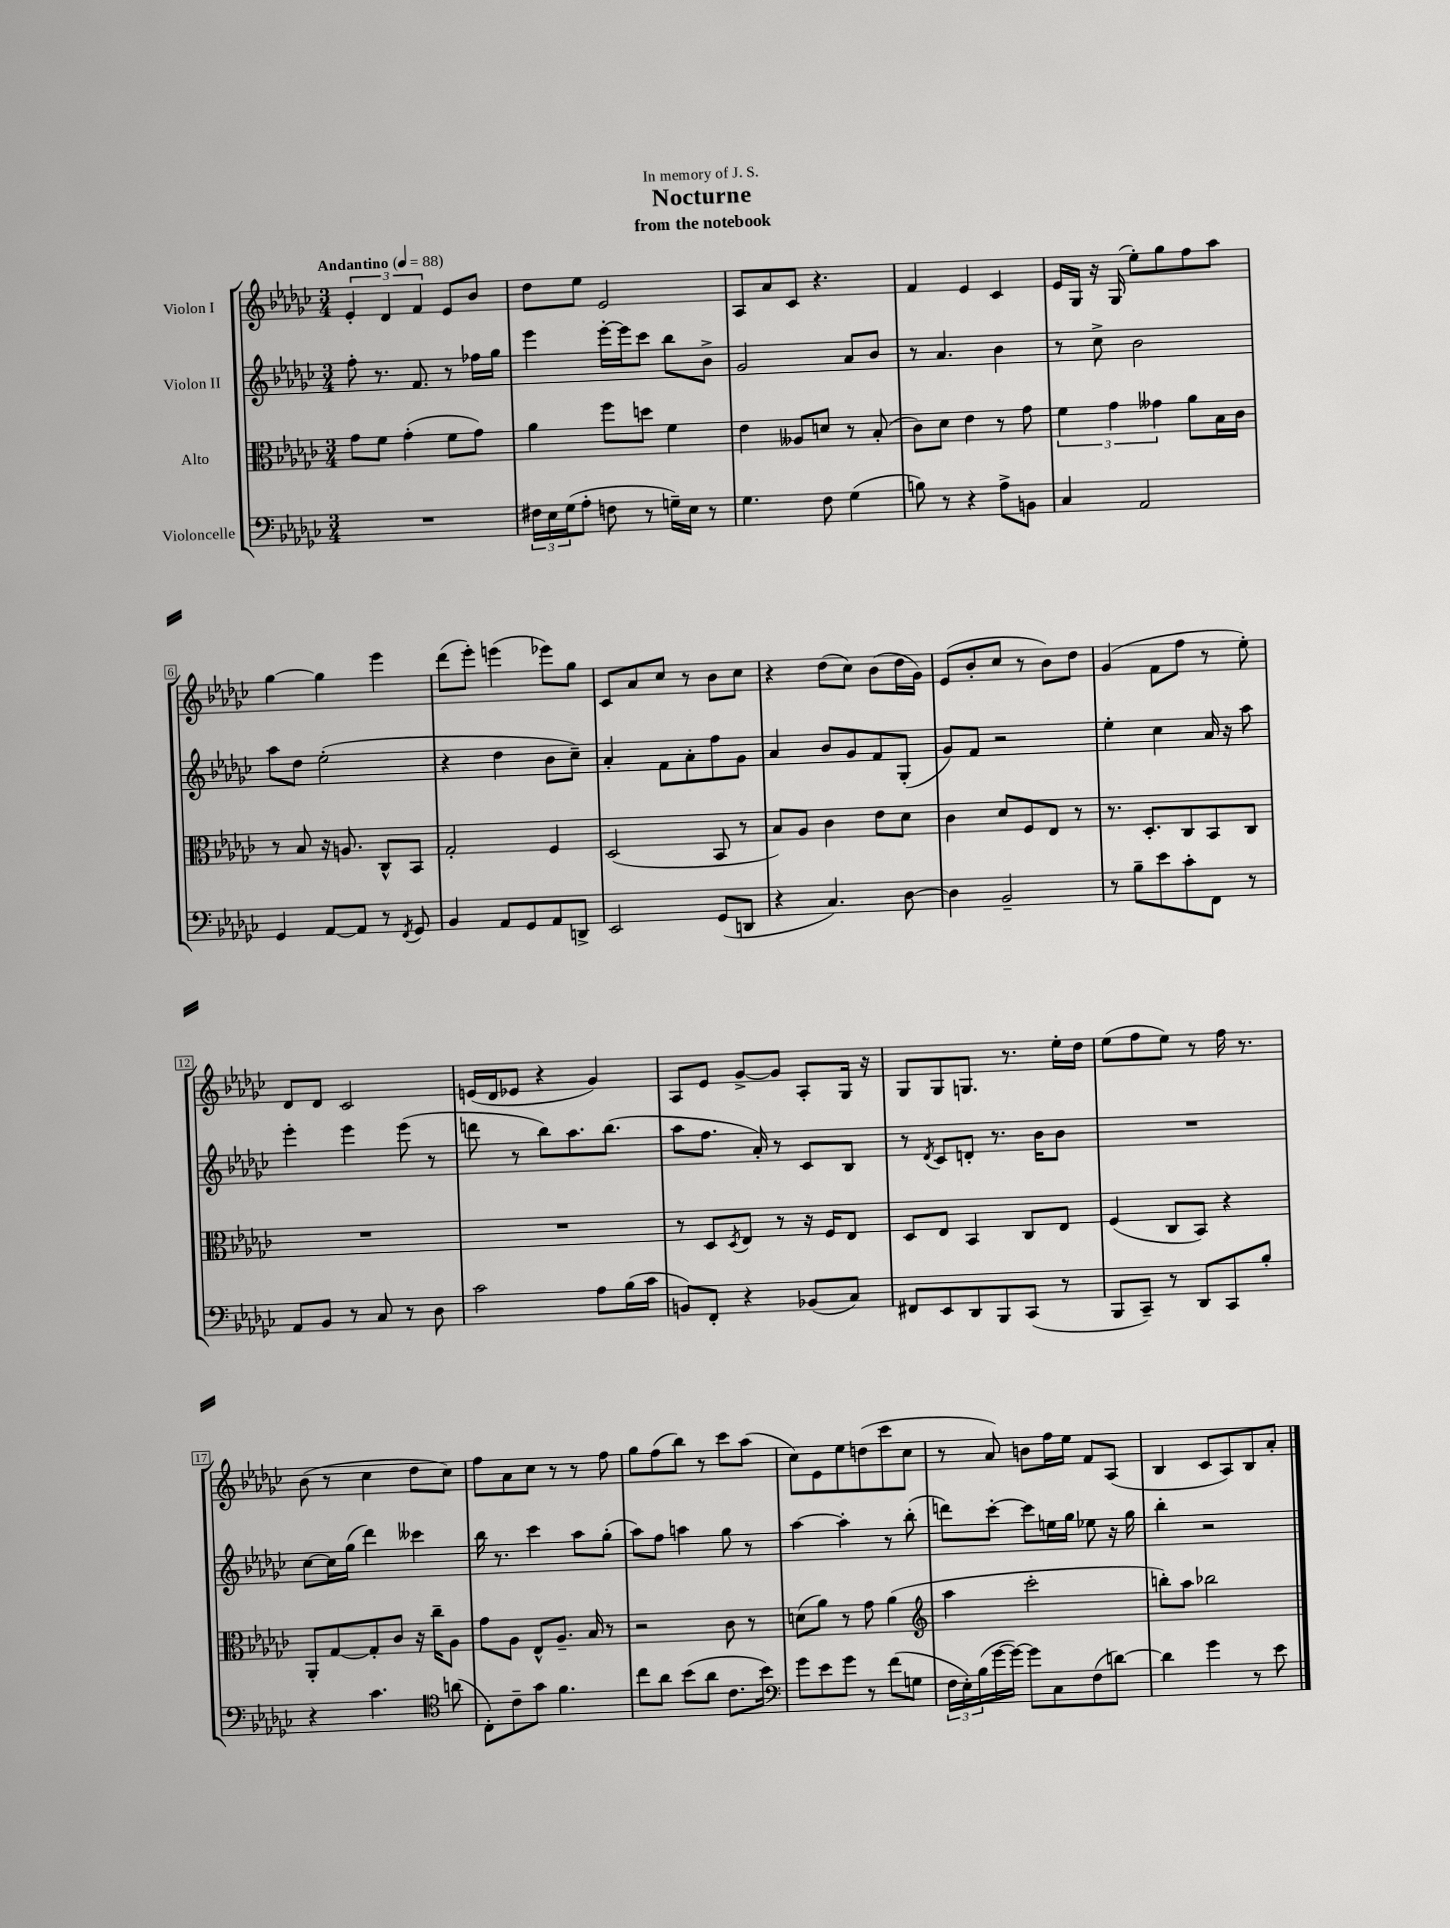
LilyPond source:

\header { title = "Nocturne" subtitle = "from the notebook" dedication = "In memory of J. S." }
<<
\new StaffGroup <<
\new Staff = "s0" \with { instrumentName = "Violon I" } {
    \clef treble \key ges \major \numericTimeSignature \time 3/4 \tempo "Andantino" 4 = 88
    \tuplet 3/2 { ees'4-. des'4 f'4 } ees'8 bes'8 |
    des''8 ees''8 ees'2 |
    aes8 aes'8 ces'8 r4. |
    f'4 ees'4 ces'4 |
    ees'16 ges16 r16 ges16( ees''8-.) ges''8 f''8 aes''8 |
    ges''4~ ges''4 ees'''4 |
    des'''8( ees'''8-.) e'''4( ees'''8) ges''8 |
    ces'8 aes'8 ces''8 r8 bes'8 ces''8 |
    r4 des''8( ces''8) bes'8( des''16 ges'16) |
    ees'8( bes'8-. ces''8 r8 bes'8) des''8 |
    ges'4( f'8 f''8 r8 ees''8-.) |
    des'8 des'8 ces'2 |
    e'16( des'16 ees'8 r4 ges'4) |
    aes8 ees'8 ges'8~-> ges'8 aes8-. ges16 r16 |
    ges8 ges8 g8. r8. ees''16-. des''16 |
    ees''8( f''8 ees''8) r8 f''16 r8. |
    bes'8( r8 ces''4 des''8 ces''8) |
    f''8 aes'8 ces''8 r8 r8 f''8 |
    ges''8 f''8( bes''8) r8 ces'''8 aes''8( |
    ces''8) ees'8 ees''8 d''8( ces'''8 ces''8 |
    r8 aes'8) b'8 f''16 ees''16 f'8 aes8( |
    bes4 ces'8 aes8) bes8 aes'8-. \bar "|." |
}
\new Staff = "s1" \with { instrumentName = "Violon II" } {
    \clef treble \key ges \major \numericTimeSignature \time 3/4
    f''8-. r8. f'8. r8 fes''16 ges''16 |
    ees'''4 ees'''16~-. ees'''16 ces'''8 bes''8 bes'8-> |
    ges'2 aes'8 bes'8 |
    r8 aes'4. bes'4 |
    r8 ces''8-> bes'2 |
    aes''8 des''8 ees''2-.( |
    r4 des''4 bes'8 ces''8--) |
    aes'4-. f'8 aes'8-. f''8 ges'8 |
    aes'4 bes'8 ges'8 f'8 ges8-.( |
    ges'8) f'8 r2 |
    ees''4-. ces''4 aes'16 r16 aes''8 |
    ees'''4-. ees'''4 ees'''8( r8 |
    d'''8 r8 bes''8) aes''8. bes''8.( |
    aes''8 f''8. aes'16-.) r8 ces'8 bes8 |
    r8 \acciaccatura { des'8 } ces'8 d'8-. r8. bes'16 bes'8 |
    R2. |
    ces''8~ ces''16 ges''16( des'''4) ceses'''4 |
    bes''16 r8. ces'''4 aes''8 ges''8-.( |
    aes''8) f''8 a''4 ges''8 r8 |
    aes''4~ aes''4-. r8 bes''8-.( |
    d'''8) ces'''8~-. ces'''8 e''16 ges''16 ees''8 r16 ges''16 |
    bes''4-. r2 \bar "|." |
}
\new Staff = "s2" \with { instrumentName = "Alto" } {
    \clef alto \key ges \major \numericTimeSignature \time 3/4
    ges'8 f'8 ges'4-.( f'8 ges'8) |
    aes'4 f''8 d''8 f'4 |
    ees'4 aeses8 d'8 r8 bes8-.( |
    ces'8) des'8 ees'4 r8 ges'8 |
    \tuplet 3/2 { f'4 ges'4 geses'4 } aes'8 bes16 ces'16 |
    r8 bes8 r16 a8. ces8-^ bes,8 |
    ges2-. f4 |
    des2( bes,8 r8 |
    bes8) aes8 ces'4 ees'8 des'8 |
    ces'4 des'8 f8 ees8 r8 |
    r8. des8.-. ces8 bes,8 ces8 |
    R2. |
    R2. |
    r8 des8 \acciaccatura { des8 } ees8 r8 r16 f16 ees8 |
    des8 ees8 bes,4 ces8 ees8 |
    f4( ces8 bes,8) r4 |
    aes,8-. ges8~ ges8-. ces'8 r16 ces''16-- aes8 |
    ges'8 aes8 ees8-^ aes8.-- bes16 r8 |
    r2 ces'8 r8 |
    d'8( aes'8) r8 ges'8 aes'4( |
    \clef treble aes''4 ces'''2-. |
    b''8-.) aes''8 bes''2 \bar "|." |
}
\new Staff = "s3" \with { instrumentName = "Violoncelle" } {
    \clef bass \key ges \major \numericTimeSignature \time 3/4
    R2. |
    \tuplet 3/2 { fis16 ees16 ges16( } aes8-. f8 r8 g16--) ees16 r8 |
    ges4. f8 ges4( |
    b8) r8 r4 aes8-> b,8 |
    ces4 aes,2 |
    ges,4 aes,8~ aes,8 r8 \acciaccatura { f,8 } ges,8 |
    bes,4 aes,8 ges,8 aes,8 d,8-> |
    ees,2 ges,8( d,8 |
    r4 ces4.) des8~ |
    des4 bes,2-- |
    r8 bes8-- ees'8 ces'8-. f,8 r8 |
    aes,8 bes,8 r8 ces8 r8 des8 |
    ces'2 aes8 bes16( ces'16 |
    b,8) f,8-. r4 bes,8( ces8) |
    fis,8 ees,8 des,8 bes,,8 ces,8( r8 |
    bes,,8 ces,8--) r8 des,8 ces,8 bes8-. |
    r4 ces'4. \clef tenor a'8( |
    ces8-.) ces'8-- ges'8 f'4. |
    ces''8 aes'8 bes'8( aes'8 ces'8. bes'16) |
    \clef bass ges'8 ees'8 ges'8 r8 f'8( g8 |
    \tuplet 3/2 { f16 ees16-.) bes16( } ges'16~ ges'16~) ges'8 ces8 f8( d'8~) |
    d'4 ges'4 r8 ees'8 \bar "|." |
}
>>
>>
\layout { \context { \Score \override BarNumber.stencil = #(make-stencil-boxer 0.1 0.3 ly:text-interface::print) } }
